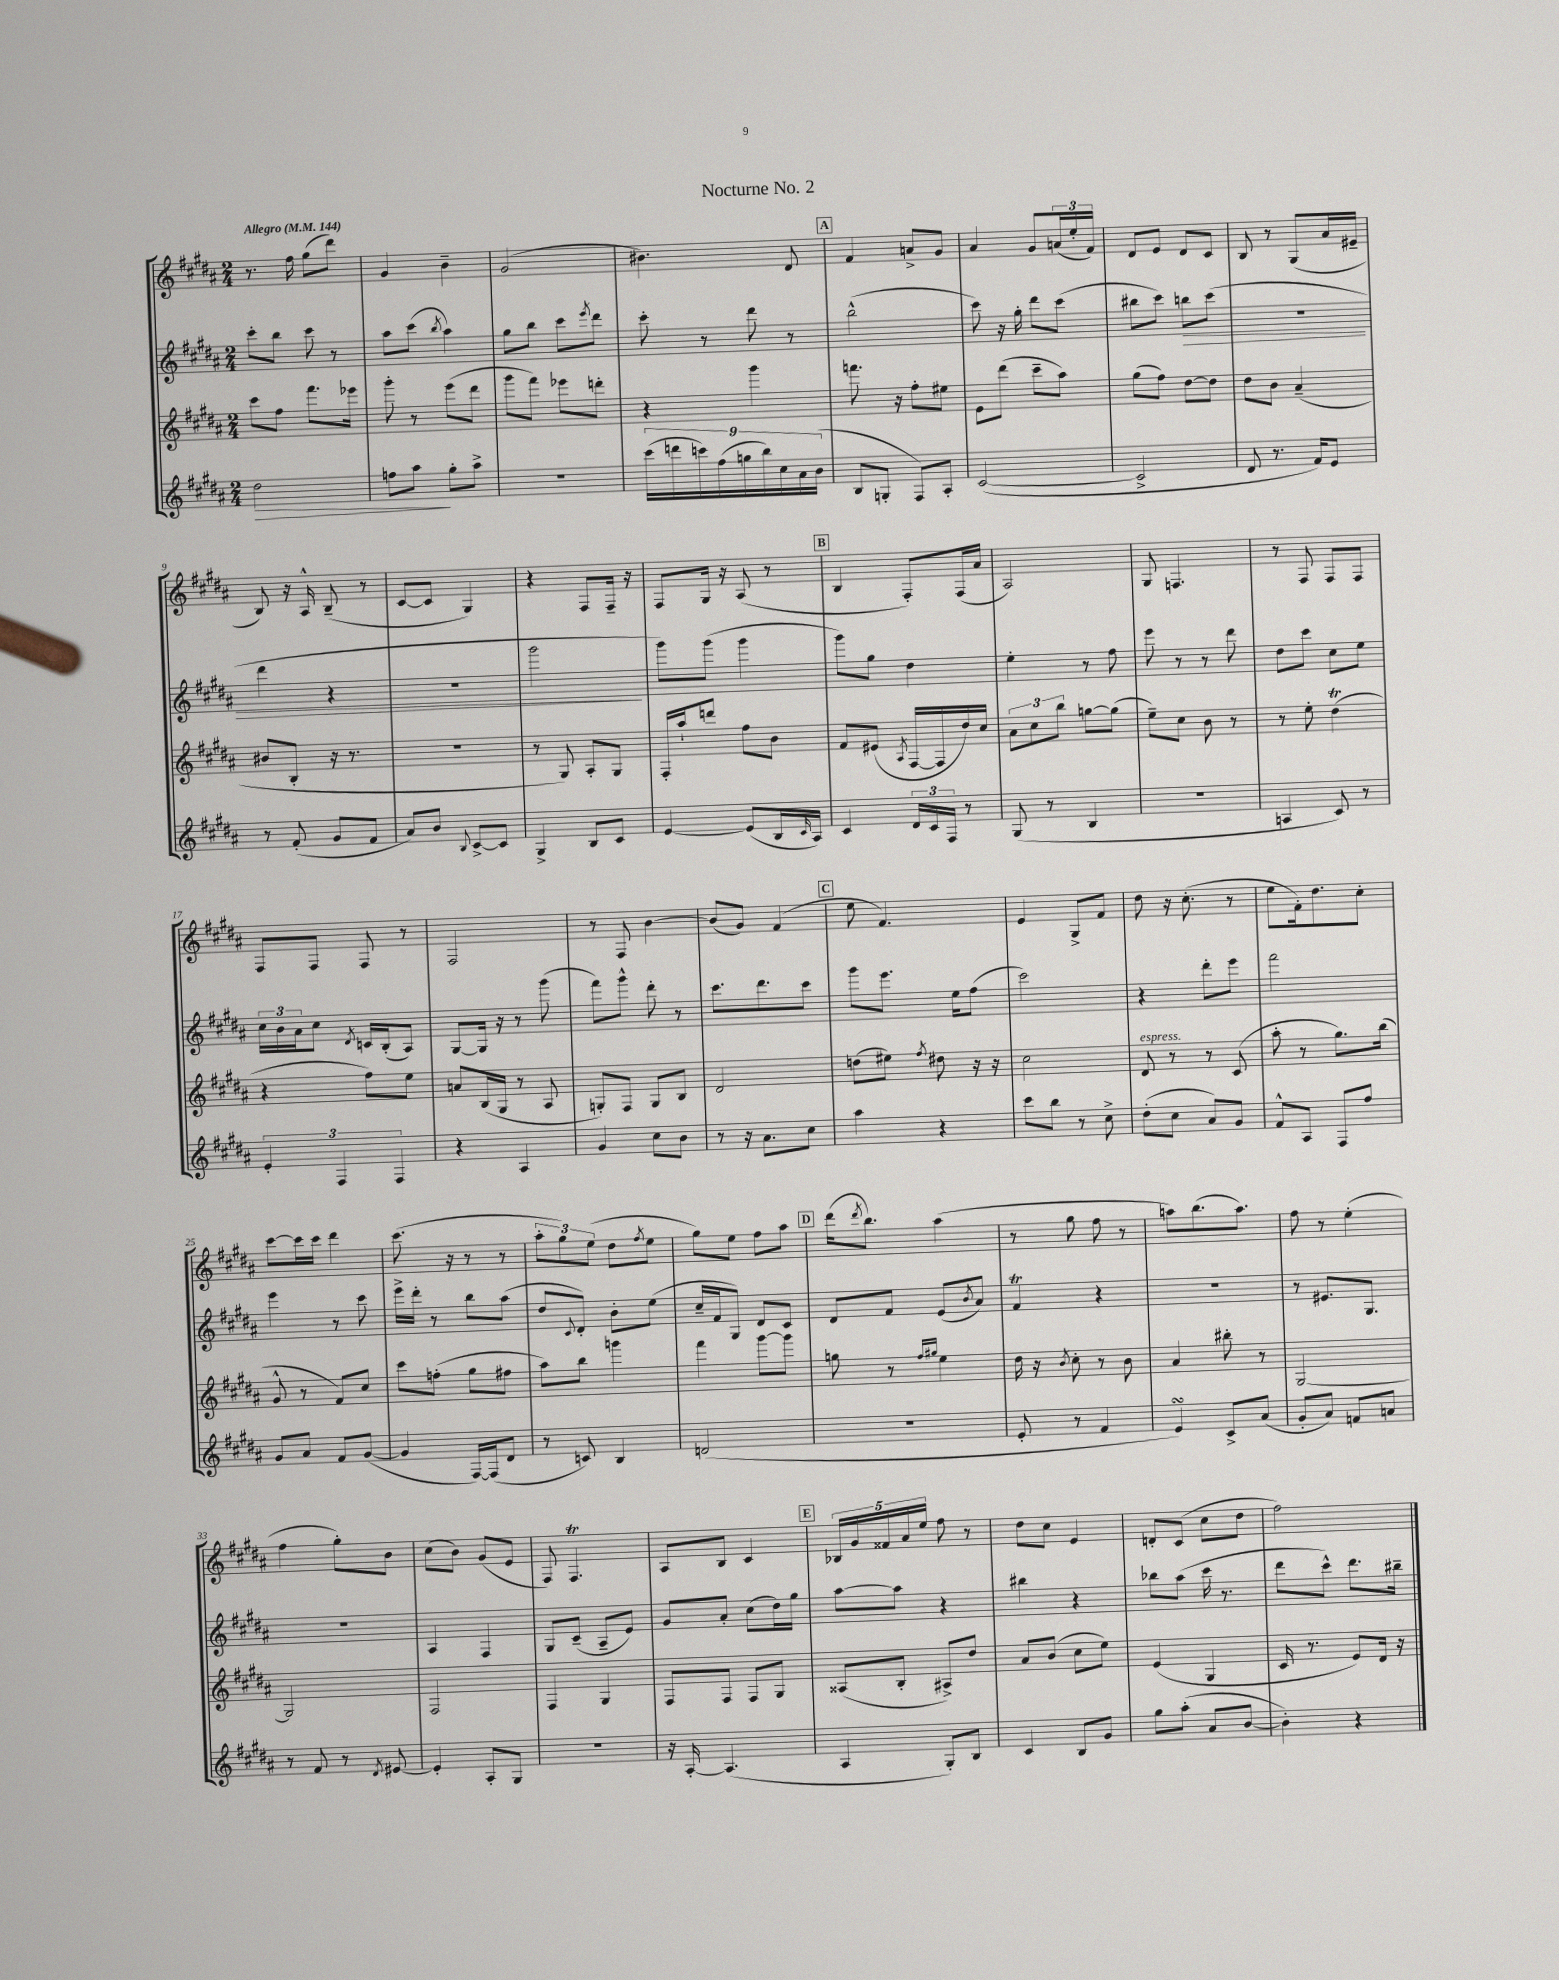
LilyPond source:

\header { title = "Nocturne No. 2" }
<<
\new StaffGroup <<
\new Staff = "s0" {
    \clef treble \key b \major \numericTimeSignature \time 2/4 \tempo "Allegro" 4 = 144
    r8. fis''16 gis''8( dis'''8) |
    gis'4 b'4-- |
    gis'2( |
    bis'4.) dis'8 |
    \mark \markup { \box "A" } fis'4 a'8-> gis'8 |
    ais'4 gis'8 \tuplet 3/2 { a'16( e''16-. fis'16) } |
    dis'8 e'8 dis'8 cis'8 |
    b8 r8 gis8( ais'16 eis'16-- |
    b8) r16 ais16-^ b8--( r8 |
    cis'8~ cis'8 gis4) |
    r4 fis8 fis16-- r16 |
    fis8 gis16 r16 ais8( r8 |
    \mark \markup { \box "B" } b4 fis8-.) fis16( ais'16 |
    ais2) |
    gis8 f4. |
    r8 fis8 fis8 fis8 |
    fis8 fis8 fis8 r8 |
    fis2 |
    r8 fis8 b'4~ |
    b'8( gis'8) fis'4( |
    \mark \markup { \box "C" } e''8 fis'4.) |
    e'4 gis8-> fis'8 |
    dis''8 r16 cis''8.-.( r8 |
    e''8 fis'16-.) dis''8. cis''8-. |
    cis'''8~ cis'''16 cis'''16 dis'''4 |
    cis'''8.( r16 r8 r8 |
    \tuplet 3/2 { ais''8-. gis''8) e''8( } dis''8 \acciaccatura { fis''8 } e''8 |
    gis''8) e''8 fis''8 ais''8 |
    \mark \markup { \box "D" } dis'''16( \acciaccatura { dis'''8 } b''8.) ais''4( |
    r8 gis''8 fis''8 r8 |
    a''8) b''8.( a''8.) |
    fis''8 r8 e''4-.( |
    fis''4 gis''8-.) b'8 |
    cis''8( b'8) gis'8( e'8 |
    fis8) fis4.\trill |
    ais8 b8 cis'4 |
    \mark \markup { \box "E" } \tuplet 5/4 { bes16 gis'16 fisis'16 ais'16 e''16 } fis''8 r8 |
    dis''8 cis''8 e'4 |
    d'8-. cis'8( cis''8 dis''8 |
    fis''2) \bar "|." |
}
\new Staff = "s1" {
    \clef treble \key b \major \numericTimeSignature \time 2/4
    cis'''8-. b''8 cis'''8 r8 |
    ais''8 cis'''8( \acciaccatura { b''8 } ais''4) |
    gis''8 b''8 cis'''8 \acciaccatura { e'''8 } dis'''8 |
    cis'''8-. r8 dis'''8 r8 |
    \mark \markup { \box "A" } b''2-^( |
    cis'''8) r16 gis''16-. dis'''8 cis'''8( |
    bis''8 cis'''8) b''8\> cis'''8( |
    R2 |
    dis'''4 r4 |
    r2 |
    gis'''2\! |
    gis'''8) gis'''8( gis'''4 |
    \mark \markup { \box "B" } gis'''8) gis''8 dis''4 |
    e''4-. r8 fis''8 |
    e'''8 r8 r8 dis'''8 |
    dis''8 cis'''8 cis''8 e''8 |
    \tuplet 3/2 { cis''16 b'16 ais'16 } cis''8 \acciaccatura { dis'8 } c'16 b16-.( ais8) |
    gis8~ gis16 r16 r8 gis'''8( |
    fis'''8) gis'''8-^ dis'''8-. r8 |
    cis'''8. dis'''8. cis'''8 |
    \mark \markup { \box "C" } gis'''8 e'''8. e''16 fis''8( |
    cis'''2) |
    r4 dis'''8-. e'''8 |
    fis'''2 |
    e'''4 r8 cis'''8 |
    e'''16-> dis'''16-. r8 b''8 ais''8( |
    dis''8 \appoggiatura { cis'8 } dis'8-.) b'8-. e''8( |
    cis''16-- fis'16 gis8) dis'8 cis'8 |
    \mark \markup { \box "D" } dis'8 fis'8 e'8( \acciaccatura { b'8 } ais'8) |
    fis'4\trill r4 |
    R2 |
    r8 eis'8. gis8. |
    R2 |
    ais4 fis4 |
    gis8 cis'8--( ais8-- e'8) |
    gis'8 ais'8-. cis''8( dis''16) gis''16 |
    \mark \markup { \box "E" } ais''8~ ais''8 r4 |
    bis''4 r4 |
    bes''8 ais''8( cis'''16 r8. |
    dis'''8 cis'''8-^) dis'''8. bis''16-- \bar "|." |
}
\new Staff = "s2" {
    \clef treble \key b \major \numericTimeSignature \time 2/4
    cis'''8 fis''8 fis'''8. ees'''16 |
    gis'''8-. r8 e'''8( dis'''8 |
    gis'''8 fis'''8) ees'''8 d'''8-. |
    r4 gis'''4 |
    \mark \markup { \box "A" } f'''8. r16 fis''8-. eis''8 |
    e'8 dis'''8( cis'''8-- ais''8) |
    gis''8( fis''8) dis''8~ dis''8 |
    dis''8 b'8 ais'4--( |
    bis'8 b8-. r16 r8. |
    R2 |
    r8 gis8) ais8-. gis8 |
    fis16-. ais''16-! d'''8 fis''8 b'8 |
    \mark \markup { \box "B" } fis'8 eis'8( \acciaccatura { ais8 } fis16~ fis16 dis''16) cis''16 |
    \tuplet 3/2 { ais'8 cis''8 b''8 } g''8~ g''8( |
    e''8--) cis''8 b'8 r8 |
    r8 e''8-. dis''4\trill( |
    r4 fis''8) e''8 |
    a'8 b16( gis16 r8 ais8 |
    g8-.) fis8 g8 b8 |
    dis'2 |
    \mark \markup { \box "C" } d''8( eis''8) \acciaccatura { fis''8 } dis''8 r16 r16 |
    cis''2 |
    dis'8^\markup { \italic "espress." } r8 r8 cis'8( |
    ais''8-. r8 gis''8.) b''16( |
    gis'8-^ r8 fis'8) cis''8 |
    cis'''8 f''8-.( gis''8 fis''8 |
    ais''8) b''8 g'''4 |
    fis'''4 gis'''8~ gis'''8 |
    \mark \markup { \box "D" } g''8 r8 \grace { fis''16 gis''16 } e''4 |
    dis''16 r16 \acciaccatura { b'8 } cis''8-. r8 b'8 |
    ais'4 bis''8-. r8 |
    gis2~ |
    gis2 |
    fis2 |
    fis4 gis4 |
    fis8 fis8 fis8 gis8 |
    \mark \markup { \box "E" } aisis8( b8-. ais8->) dis''8 |
    ais'8 b'8( cis''8 e''8) |
    e'4( gis4 |
    cis'16 r8. e'8) dis'16 r16 \bar "|." |
}
\new Staff = "s3" {
    \clef treble \key b \major \numericTimeSignature \time 2/4
    dis''2\> |
    f''8 ais''8\! gis''8-. ais''8-> |
    r2 |
    \tuplet 9/8 { cis'''16( d'''16 c'''16) fis''16( g''16 b''16) cis''16 ais'16 b'16( } |
    \mark \markup { \box "A" } b8 g8-. fis8) ais8-. |
    cis'2~( |
    cis'2-> |
    dis'8 r8. fis'16) e'8 |
    r8 fis'8-.( gis'8 fis'8 |
    ais'8) b'8 \appoggiatura { b8 } cis'8~-> cis'8 |
    gis4-> b8 cis'8 |
    e'4~ e'8( b16 \grace { cis'16 } ais16) |
    \mark \markup { \box "B" } cis'4 \tuplet 3/2 { dis'16 cis'16 fis16 } r8 |
    gis8( r8 b4 |
    R2 |
    a4 cis'8) r8 |
    \tuplet 3/2 { e'4-. fis4 fis4 } |
    r4 ais4 |
    gis'4 cis''8 b'8 |
    r8 r16 ais'8. cis''8 |
    \mark \markup { \box "C" } ais''4 r4 |
    cis'''8 b''8 r8 cis''8-> |
    dis''8-.( cis''8 ais'8) gis'8 |
    fis'8-^ ais8 fis8 fis''8 |
    gis'8 ais'8 fis'8 gis'8~( |
    gis'4 fis16~) fis16( dis'8 |
    r8 c'8) b4 |
    d'2( |
    \mark \markup { \box "D" } r2 |
    e'8-. r8 fis'4 |
    e'4\turn) cis'8-> ais'8( |
    gis'8-. ais'8) f'8 a'8 |
    r8 fis'8 r8 \acciaccatura { dis'8 } eis'8~ |
    eis'4-. ais8-. gis8 |
    R2 |
    r16 ais16~-. ais4.( |
    \mark \markup { \box "E" } ais4 gis8-.) b8 |
    cis'4 b8 gis'8 |
    gis''8 ais''8-.( ais'8 b'8~ |
    b'4-.) r4 \bar "|." |
}
>>
>>
